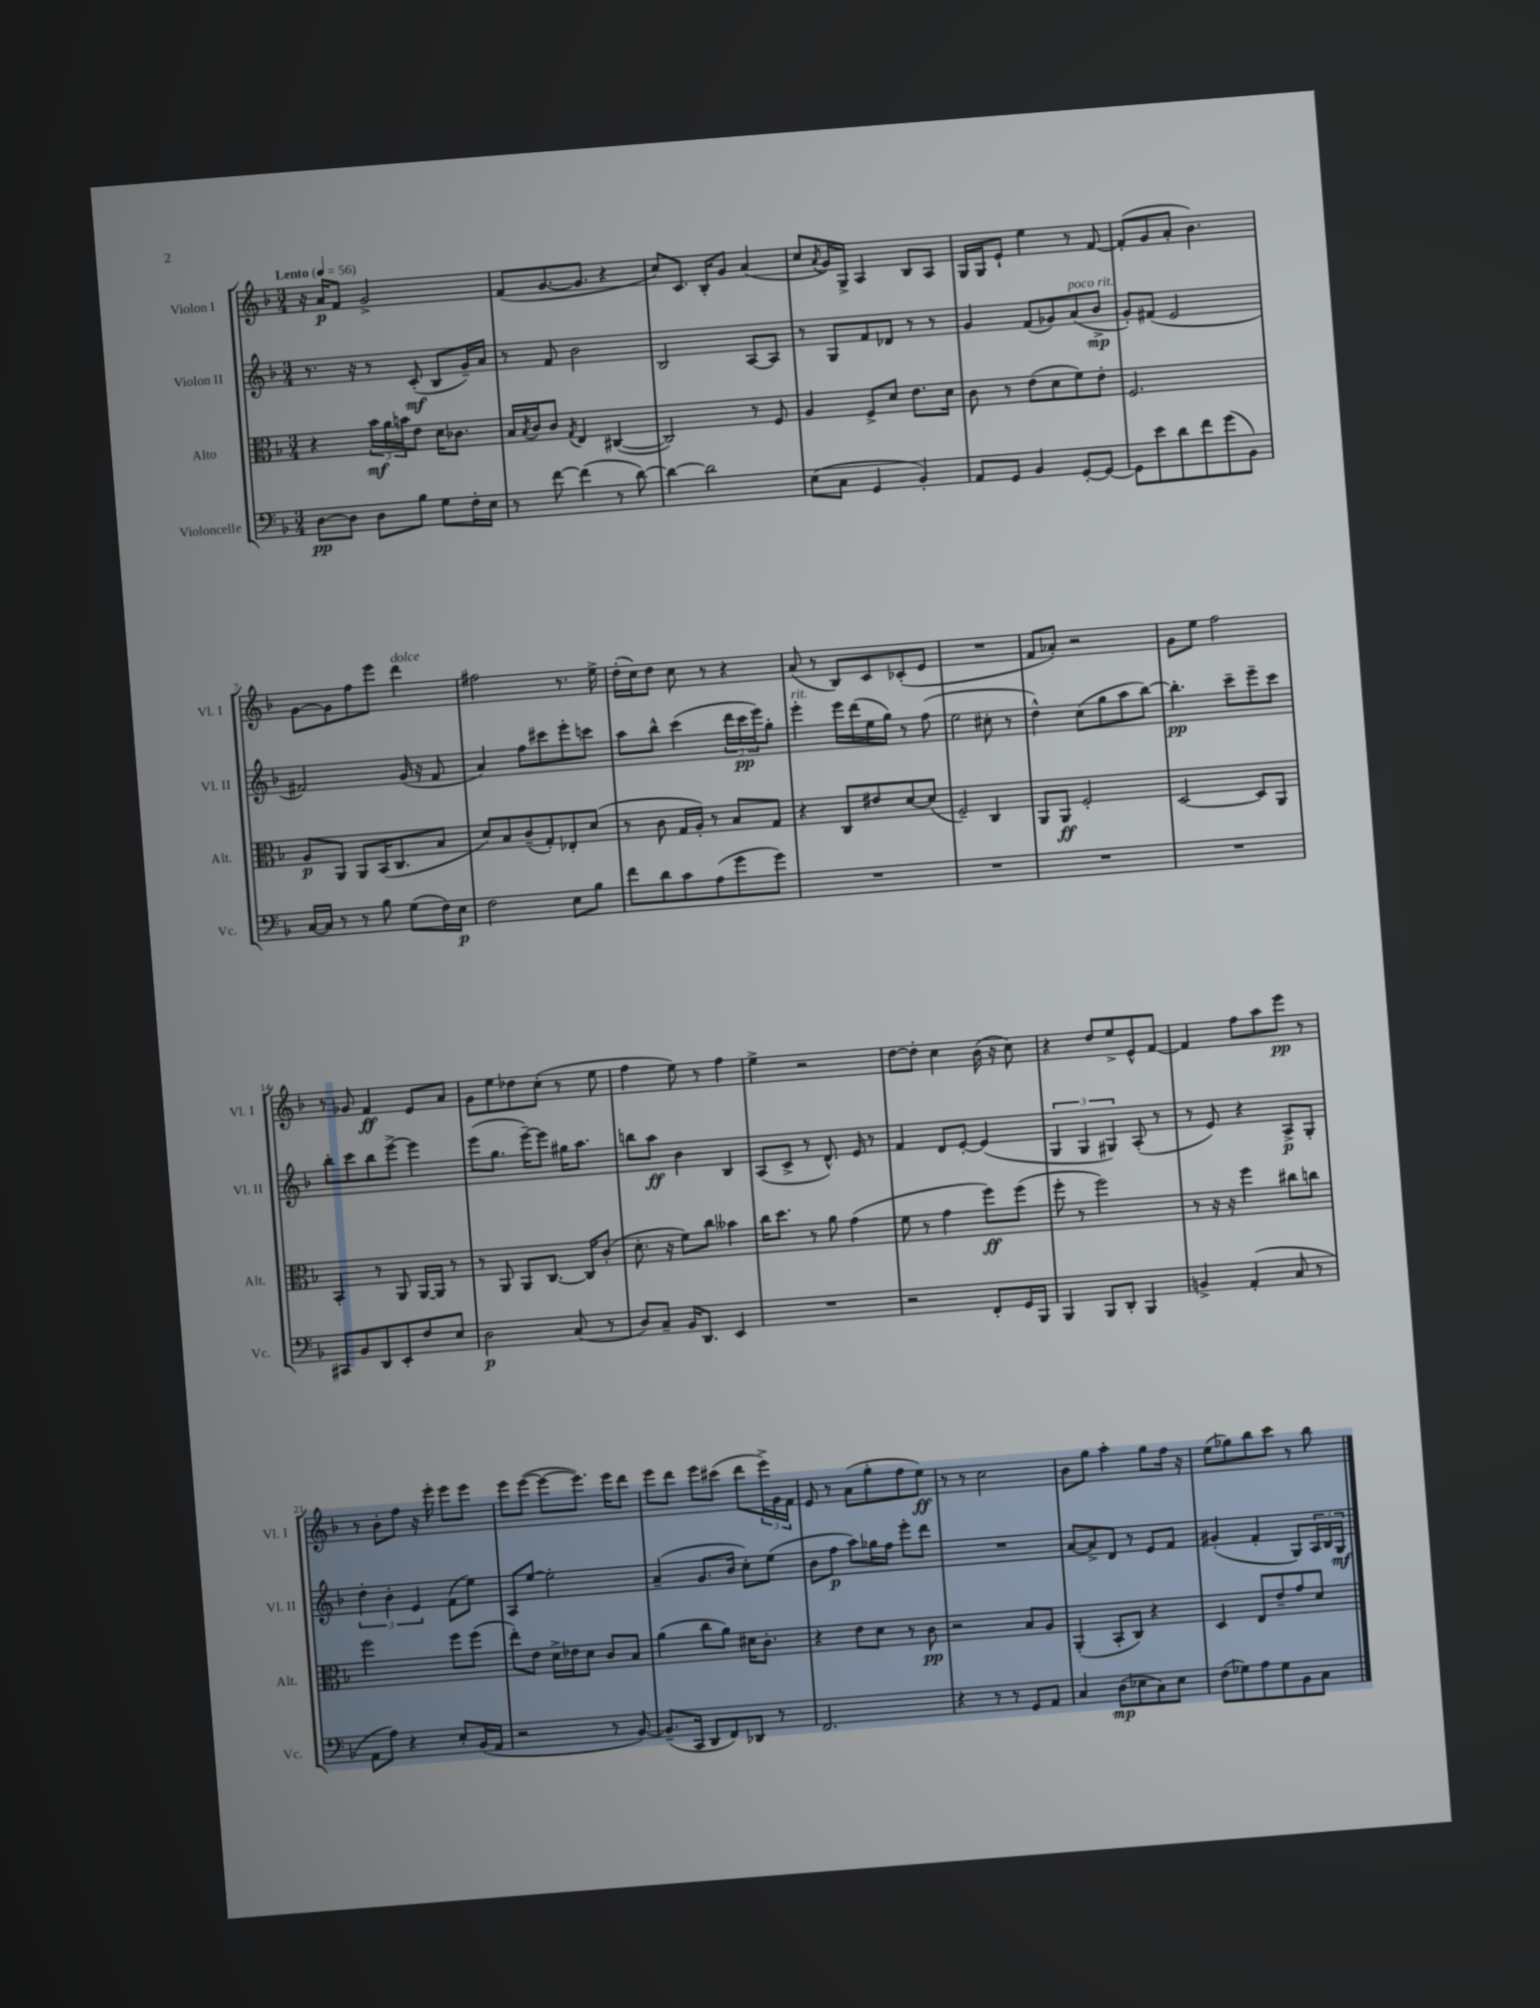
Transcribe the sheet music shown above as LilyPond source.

<<
\new StaffGroup <<
\new Staff = "s0" \with { instrumentName = "Violon I" shortInstrumentName = "Vl. I" } {
    \clef treble \key f \major \numericTimeSignature \time 3/4 \tempo "Lento" 4 = 56
    r16 a'16\p f'8 g'2-> |
    f'8( g'8.~ g'8. r4 |
    c''8) c'8. bes16-. g'8 a'4( |
    c''8 \acciaccatura { a'8 } g'16) g16-> a4 bes8 a8 |
    g16 g16 e'8-! e''4 r8 f'8~ |
    f'8-.( g'8 a'8-. bes'4.) |
    g'8~ g'8 f''8 e'''8 d'''4^\markup { \italic "dolce" } |
    fis''2 r8. e''16-> |
    d''16-.( c''16) d''8 c''8 r8 r4 |
    a'8( r8 bes8) c'8 ces'8-.( e'8 |
    R2. |
    f'8 aes'8-.) r2 |
    g'8 e''8 f''2 |
    r8 ges'8 f'4\ff e'8 a'8 |
    g'8 e''8 des''8 c''8-.( r8 e''8 |
    f''4 e''8) r8 f''4 |
    e''4-> r2 |
    d''8~ d''8-. c''4 bes'16( r16 c''8) |
    r4 d''8 e''8-> e'8-^ f'8~ |
    f'4 f''8 a''8 e'''8\pp r8 |
    r8 bes'8-. f''8 r16 e'''16-. e'''8 e'''8 |
    e'''8 e'''8~( e'''8~ e'''8.) e'''16 d'''8 |
    e'''8 d'''8 e'''8 cis'''8( d'''8 \tuplet 3/2 { e'''16->) g'16 f'16 } |
    e'8 r8 a'8( g''8-. f''8 e''8\ff) |
    r8 r8 c''2 |
    bes'8 g''8 a''4-. g''8 f''16 r16 |
    e''8( ges''8) bes''8 c'''8 r8 bes''8 \bar "|." |
}
\new Staff = "s1" \with { instrumentName = "Violon II" shortInstrumentName = "Vl. II" } {
    \clef treble \key f \major \numericTimeSignature \time 3/4
    r8. r16 r8 c'8-.\mf( bes8 g'16--) a'16 |
    r8 f'8 bes'2 |
    bes2 a8~ a8 |
    r8 g8 f'8 des'8 r8 r8 |
    g'4 f'8( ges'8) a'8^\markup { \italic "poco rit." }( bes'8->\mp |
    g'8-.) fis'8( e'2 |
    fis'2) g'16( r16 fis'8 |
    a'4) f''8 cis'''8 e'''8-. c'''8 |
    a''8 bes''8-^ c'''4( \tuplet 3/2 { d'''16 c'''16\pp e'''16) } g''8-. |
    e'''4-.^\markup { \italic "rit." } e'''16 d'''16( e''16 g''16) r8 f''8( |
    e''2 cis''8-. r8 |
    d''4-^) c''8( g''8 a''8 bes''8~) |
    bes''4.-.\pp c'''8-- e'''8-- c'''8 |
    bes''8-. c'''8 bes''8 e'''8~-> e'''4 |
    e'''8( g''8. e'''16~--) e'''8 gis''16 a''8. |
    b''8 a''8\ff bes'4 bes4 |
    a8( c'8-> r8 d'8.-^) e'16 r8 |
    f'4 d'8 e'8~-. e'4( |
    \tuplet 3/2 { g4 g4 gis4) } a8-.( r8 |
    r8 e'8) r4 a8->\p g8-. |
    \tuplet 3/2 { d''4-. bes'4-. e'4 } f'8( e''8) |
    a8 e''8~ e''2-. |
    a'4--( g'8. bes'16 c''8-.) e''8( |
    bes'8 f''8\p a''8) ges''16 f''16 e'''8-. d'''8 |
    R2. |
    a'8~ a'8-> d'8 r8 e'8 f'8 |
    gis'4-.( f'4-. g8) \tuplet 3/2 { a16 bes16 g16\mf } \bar "|." |
}
\new Staff = "s2" \with { instrumentName = "Alto" shortInstrumentName = "Alt." } {
    \clef alto \key f \major \numericTimeSignature \time 3/4
    r4 \tuplet 3/2 { bes'16\mf a'16 b'16 } e'8 d'16 ces'8. |
    bes16 \acciaccatura { bes8 } c'16 c'8 \acciaccatura { g8 } e4 cis4~( |
    cis2) r8 f8 |
    a4 f8-> d'8 e'8. d'16 |
    c'8 r8 e'8( d'8 f'8) e'8-. |
    f2. |
    a8\p a,8 a,8 bes,16( c8. bes8 |
    d'8) bes8 c'8--( g8-.) ees8-. d'8( |
    r8 c'8 g16 a16-.) r8 bes8 g8 |
    r4 c8 eis'8 d'8~ d'8( |
    f2--) c4 |
    a,8 a,8\ff f2-. |
    d2~ d8 a,8 |
    bes,4-. r8 a,8 a,16~ a,16 r8 |
    r8 a,8 a,8 c8.~ c16 c'8-.( |
    d'8.-. r16 f'8) c''8 beses'4 |
    c''16 d''8. r8 a'8 g'4( |
    f'8 r8 g'4 f''8\ff) f''8( |
    f''8-. r8 f''2) |
    r8 r16 r16 f''4 cis''8 c''8 |
    f''2 f''8 f''8( |
    e''8-.) e'8 d'16-> ees'16 d'8 c'8 bes8 |
    a'4( c''8 a'8) dis'16 c'8.-. |
    r4 e'8 d'8 r8 c'8\pp |
    r2 bes8 a8 |
    a,4-.( bes,8-. c8) r4 |
    d4 e8 e'8-- g'8 d'8 \bar "|." |
}
\new Staff = "s3" \with { instrumentName = "Violoncelle" shortInstrumentName = "Vc." } {
    \clef bass \key f \major \numericTimeSignature \time 3/4
    d8~\pp d8 d8 bes8 g8 f16-. e16 |
    r8 f'8~ f'4( r8 d'8~) |
    d'4~ d'2 |
    e8( c8 g,4 bes,4-.) |
    a,8 g,8 bes,4 g,8~-. g,8~ |
    g,8 e'8 d'8 f'8 g'8( bes,8) |
    c16~ c16 r8 r8 bes8 g8( f16) e16\p |
    f2 e8 bes8 |
    f'8 d'8 c'8 a8( g'8 g'8) |
    R2. |
    R2. |
    R2. |
    R2. |
    cis,8 bes,8 d,8 e,8-. f8 e8 |
    d2\p c8( r8 |
    d8) c8-- bes,16 d,8. e,4 |
    R2. |
    r2 f,8-. g,16 bes,,16 |
    bes,,4 bes,,8 d,8-. bes,,4 |
    b,4-> a,4-.( c8 r8 |
    a,8 a8) r4 e8-. bes,16( a,16 |
    r2 r8 bes,8~) |
    bes,8.--( c,16 d,8 f,8) des,8 r8 |
    f,2. |
    r4 r8 r8 g,8 a,8 |
    c4 d8\mp( ees8 c8) ees8 |
    f8( ges8) a8 ges8 bes,8 c8 \bar "|." |
}
>>
>>
